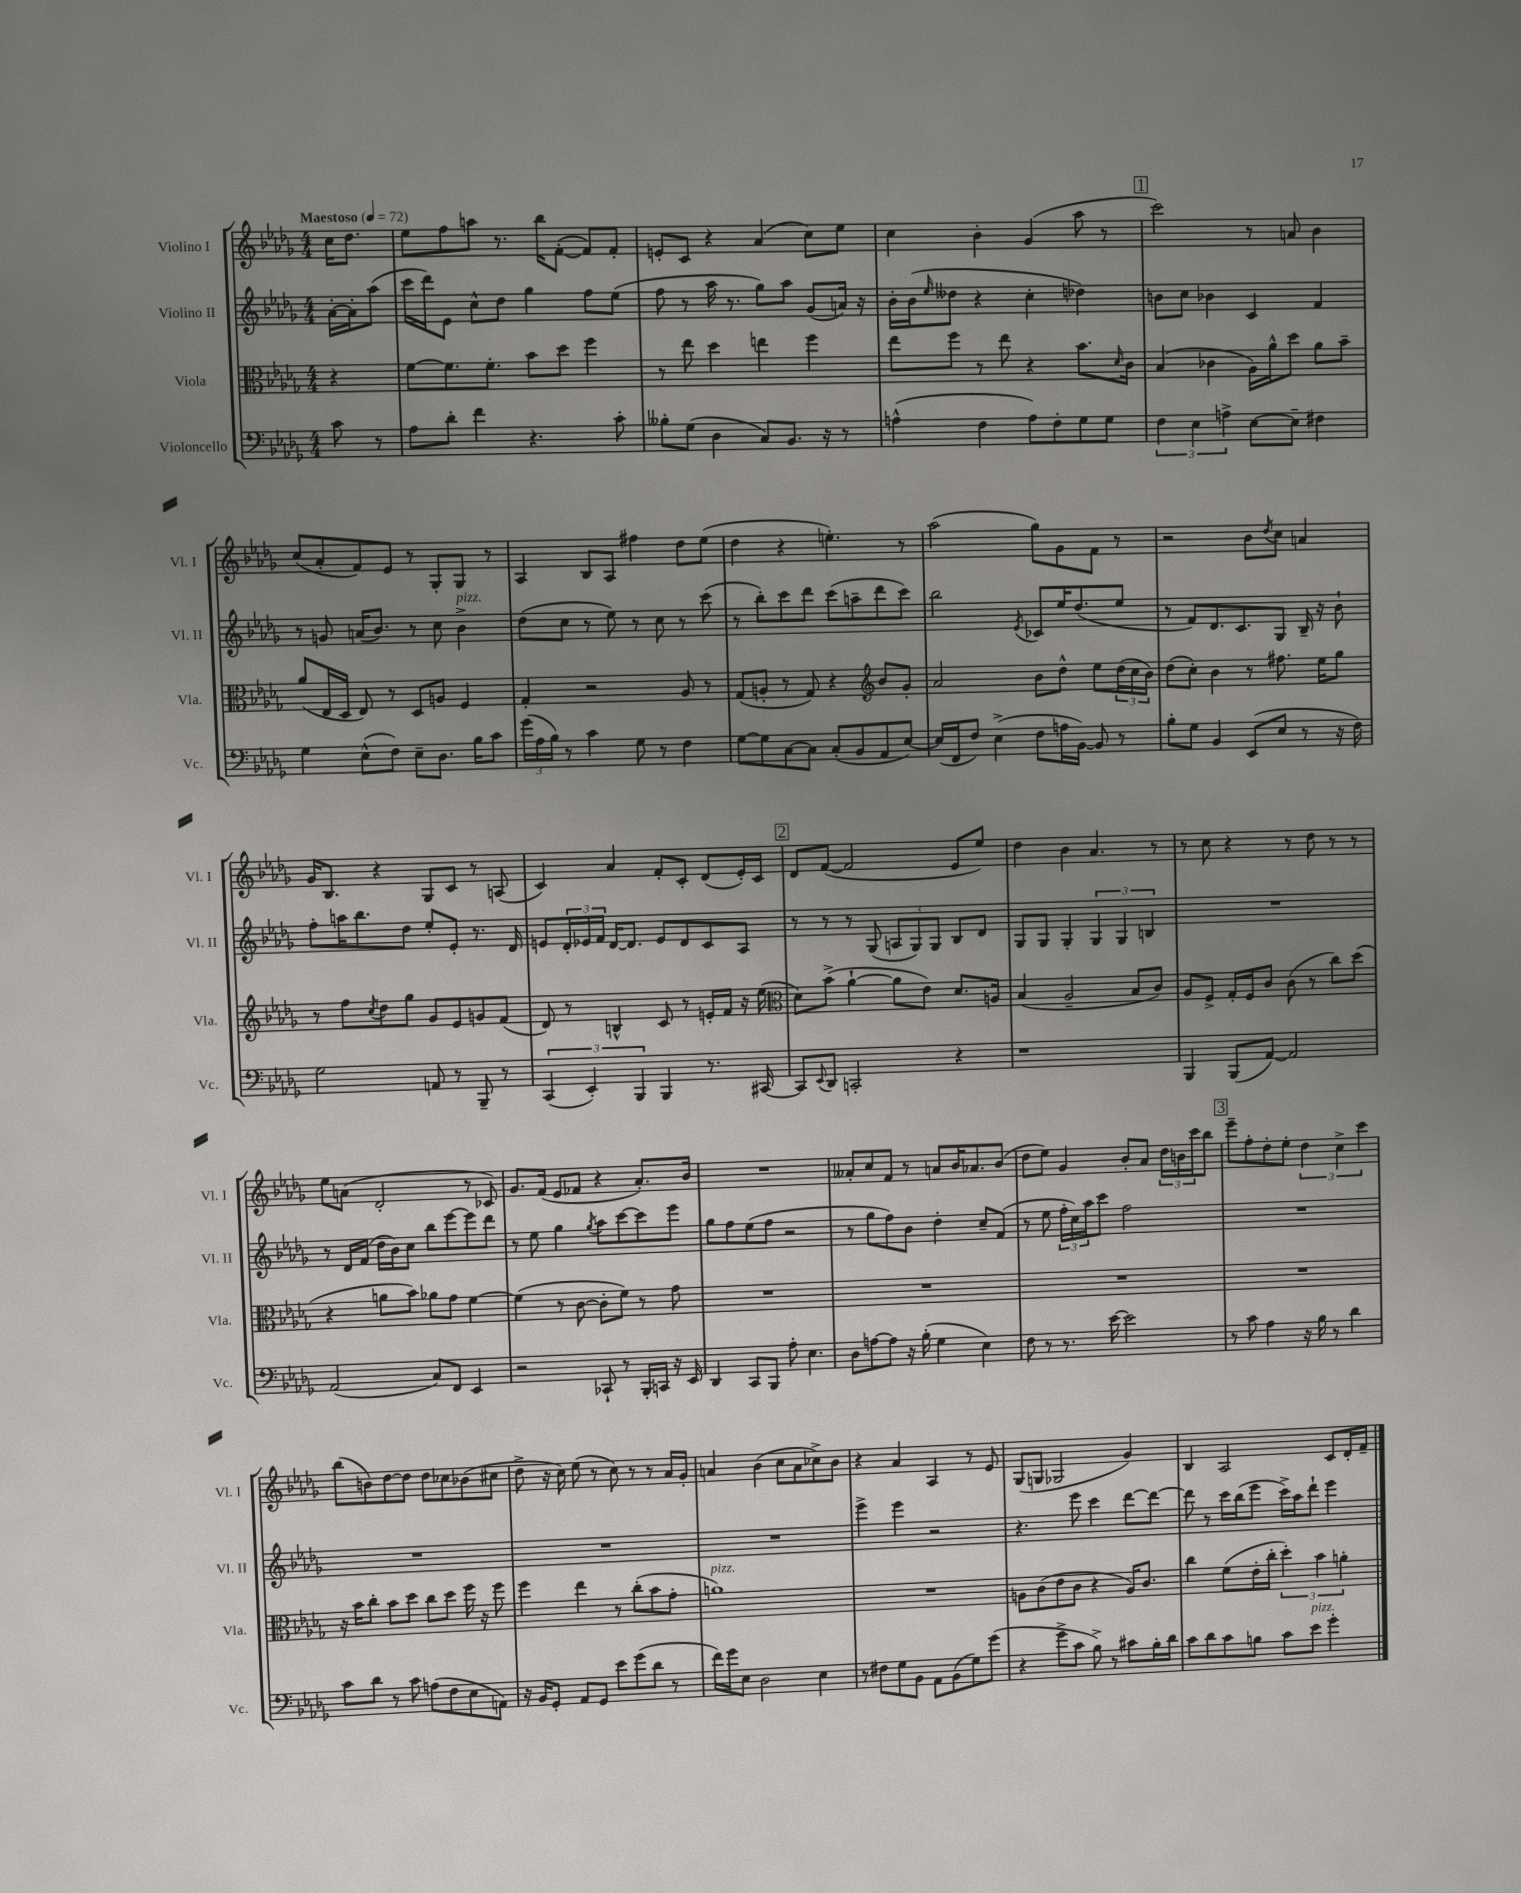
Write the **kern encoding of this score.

**kern	**kern	**kern	**kern
*staff4	*staff3	*staff2	*staff1
*clefF4	*clefC3	*clefG2	*clefG2
*k[b-e-a-d-g-]	*k[b-e-a-d-g-]	*k[b-e-a-d-g-]	*k[b-e-a-d-g-]
*M4/4	*M4/4	*M4/4	*M4/4
*MM72	*MM72	*MM72	*MM72
8c	4r	[16a-'	16cc
.	.	16a-']	8.dd-
8r	.	(8aa-	.
=	=	=	=
8A-	[8f	16ccc	8ee-
.	.	16ddd-)	.
8d-'	8.f]	8e-	8ff
4f	.	8cc^^	8aa
.	8.f'	.	.
.	.	8dd-	8.r
4.r	8b-	4gg-	.
.	.	.	16bb-
.	8dd-	.	([8f'
.	4ff	8ff	8f])
8c'	.	(8ee-	8f'
=	=	=	=
8B--'	8r	8ff	8e'
(8G-	8ee-	8r	8c
4D-	4dd-	16aa-	4r
.	.	8.r	.
8C)	4ee	8gg-)	(4a-
8.BB-	.	8aa-	.
.	4ff	(8g-	8cc)
16r	.	.	.
8r	.	16a)	8ee-
.	.	16r	.
=	=	=	=
(4A^^	8ee-	16b-'	4cc
.	.	(16b-	.
.	.	16qqee-	.
.	8ff	8dd--	.
4F	8r	4r	4b-'
.	8ee-	.	.
8A)	4r	4cc'	(4g-
8F'	.	.	.
8G-	8.b-	4dd-)	8aa-
8G-	.	.	8r
.	16qqd-	.	.
.	16c	.	.
=	=	=	=
6F	(4B-	8b	2ccc)
.	.	8cc	.
6E-	.	.	.
.	4c-	4b-	.
6A^	.	.	.
[8E-	16A-)	4c	8r
.	16a-^^	.	.
8E-~]	8dd-	.	8a
4F#	8a-	4f	4b-
.	8b-~	.	.
=	=	=	=
4G-	(8a-	8r	(8cc
.	16E-	8g	8a-'
.	16D-	.	.
(8E-^^	8E-)	(16a	8f)
.	.	8.b-)	.
8F)	8r	.	8e-
8E-~	8D-	8r	8r
8.D-	8A	8cc	8G-'
.	4F	4b-^	8G-
16B-	.	.	.
8c	.	.	8r
=	=	=	=
(24g-	4G-'	(8dd-	4A-
24A-	.	.	.
24B-)	.	.	.
8r	.	8cc	.
4c	2r	8r	8B-
.	.	8ee-)	8A-
8G-	.	8r	4ff#
8r	.	8cc	.
4F	8A-	8r	8dd-
.	8r	(8ccc	(8ee-
=	=	=	=
[8G-	(8G-	8r	4dd-
8G-]	8A'	8bb-')	.
[8C	8r	8ccc	4r
8C]	8G-)	8ddd-	.
(8C'	4r	(8ccc	4.ee')
8BB-	.	8aa~	.
*	*clefG2	*	*
8AA-	8b-	8ddd-	.
[8E-)	8g-'	8ccc)	8r
=	=	=	=
(16E-]	2a-	2bb-	(2aa-
16FF	.	.	.
8F)	.	.	.
(4E-^	.	.	.
.	.	8qe-	.
8F	8b-	8c-	8gg-)
16A	8dd-^^	16ee-	8g-
[16BB-)	.	(8.dd-	.
8BB-]	8ee-	.	8f
8r	(24dd-	8ee-	8r
.	24cc	.	.
.	24b-)	.	.
=	=	=	=
8B-'	(8dd-	8r	2r
8G-	8cc')	8f)	.
4BB-	4b-	8.d-	.
.	.	8.c	.
(8EE-	8r	.	8b-
.	.	.	8qdd-
8E-	8.ff#	8G-	8cc
8r	.	16B-~	4a
.	16ee-	16r	.
16r	8gg-	8b-`	.
16F)	.	.	.
=	=	=	=
2G-	8r	8ff'	16g-
.	.	.	8.B-
.	8ff	16aa	.
.	.	8.bb-	.
.	8qcc	.	.
.	8dd-	.	4r
.	8gg-	8dd-	.
8AA	8g-	8ee-'	8G-
8r	8e-	8e-'	8c
8BBB-~	8g	8.r	8r
8r	(8f	.	(8A
.	.	16d-	.
=	=	=	=
(6CC	8d-)	8e	4c)
.	8r	24d-'	.
6EE-')	.	24e-	.
.	.	24f	.
.	4B^^	[16d-	4a-
.	.	8.d-]	.
6BBB-	.	.	.
4BBB-	8c	8e-	8f'
.	8r	8d-	8c'
8.r	16e'	8c	(8d-
.	16f	.	.
.	16r	8A-	16e-')
[16CC#	(16ee-	.	16c
=	=	=	=
*	*clefC3	*	*
8CC#]	8d-)	8r	8d-
8qqEE-	.	.	.
8DD-	(8b-^	8r	([8f
2CC'	[4a-`	8r	2f]
.	.	(8G-	.
.	8a-]	12A	.
.	.	12G-)	.
.	8e-)	.	.
.	.	12G-	.
4r	8.d-	8B-	8e-
.	.	8d-	8ee-)
.	16A	.	.
=	=	=	=
1r	(4B-	8G-	4dd-
.	.	8G-	.
.	2A-~	4G-'	4b-
.	.	6G-	4.a-
.	.	6G-	.
.	8B-	.	.
.	.	6B	.
.	8c)	.	8r
=	=	=	=
4BBB-	8A-	1r	8r
.	8F^	.	8cc
(8BBB-	16G-'	.	4r
.	16F	.	.
[8AA-)	8c	.	.
2AA-]	(8c	.	8r
.	8r	.	8dd-
.	8cc)	.	8r
.	(8dd-	.	8r
=	=	=	=
(2AA-	4r	8r	8ee-
.	.	16d-	(8a
.	.	(16f	.
.	8a	16dd-	2d-'
.	.	16b-)	.
.	8b-)	8cc	.
8C)	8a-	8bb-	.
8FF	8g-	[8eee-	.
4EE-	[4f	8eee-]	8r
.	.	8ddd-	8c-)
=	=	=	=
2r	(4f]	8r	8.g-
.	.	8ee-	.
.	.	.	(16f
.	8r	4gg-	8e-
.	[8c	.	8f-
.	.	8qgg-	.
8CC-`	8c']	8aa-	4r
8r	8f)	[8ccc	.
16BBB-'	8r	8ccc]	8.a-')
16CC	.	.	.
16r	8g-	8eee-	.
16EE-	.	.	16b-
=	=	=	=
4DD-	1r	8gg-	1r
.	.	8ff	.
8CC	.	(8ee-	.
8BBB-	.	8ff	.
8A-'	.	2r	.
4.E-	.	.	.
=	=	=	=
8D-	1r	8r	8a--'
[8A	.	8gg-	8cc
8A]	.	8ff)	8f
16r	.	8b-	8r
(16B-'	.	.	.
4G-	.	4dd-'	8a
.	.	.	16b-
.	.	.	8.a-
4E-)	.	8cc~	.
.	.	(8f	(8b-
=	=	=	=
8F	1r	8r	8dd-
8r	.	8ee-	8ee-)
8.r	.	24ff'	4g-
.	.	24cc)	.
.	.	24aa-	.
.	.	8ccc	.
[16e-	.	.	.
2e-]	.	2ff	8b-'
.	.	.	8a-
.	.	.	24dd-
.	.	.	24b
.	.	.	24ccc
.	.	.	8bb-
=	=	=	=
8r	1r	1r	8eee-~
8c	.	.	8ff'
4A-	.	.	8dd-'
.	.	.	8ee-'
16r	.	.	6dd-
16B-	.	.	.
8r	.	.	.
.	.	.	6cc^
4d-	.	.	.
.	.	.	6ccc
=	=	=	=
8c	16r	1r	(8bb-
.	16b-	.	.
8d-	8cc'	.	8b)
8r	8b-	.	[8dd-
8c	8dd-	.	8dd-]
(8A	8cc	.	8dd-
8F	8dd-	.	8cc-
8E-	16ff	.	(8b-
.	16r	.	.
8AA)	8ff	.	8cc#
=	=	=	=
16r	4ff	1r	8dd-^
16BB-	.	.	.
8GG-'	.	.	16r
.	.	.	16cc)
8AA-	4ee-	.	(8ee-
8GG-	.	.	8r
8e-	8r	.	8cc)
(8g-	(8cc'	.	8r
8d-	8b-	.	8r
8r	8g-'	.	16a-
.	.	.	16g-'
=	=	=	=
16f)	1a)	1r	4a
16g-	.	.	.
8E-	.	.	.
2D-	.	.	(4b-
.	.	.	8cc
.	.	.	8a
4E-	.	.	8cc-^)
.	.	.	8b-
=	=	=	=
8r	1r	4eee-^	4r
8F#	.	.	.
8G-	.	4eee-	4a-
8BB-	.	.	.
8AA-	.	2r	4A-
(8BB-	.	.	.
8G-)	.	.	8r
(8g-	.	.	8e-
=	=	=	=
4r	8A	4.r	(8G-
.	(8c	.	8G
8g-^	8e-	.	2G-
8c	8c	8eee-	.
8B-^)	4r	4ccc	.
8r	.	.	.
8c#	16A)	[8ddd-	4g-)
.	8.c	.	.
16B-'	.	8ddd-_	.
16d-	.	.	.
=	=	=	=
8c	4cc	8ddd-]	4B-
8d-	.	8r	.
8c	(8f	16ccc	2A-
.	.	(16bb-	.
8B	16e-'	8eee-	.
.	16cc'	.	.
8c	6dd-')	16ccc^)	.
.	.	16aa-	.
8e-	.	8ddd-`	.
.	6b-	.	.
4g-'	.	4eee-	8c
.	6a'	.	.
.	.	.	16d-'
.	.	.	16f~
==	==	==	==
*-	*-	*-	*-
